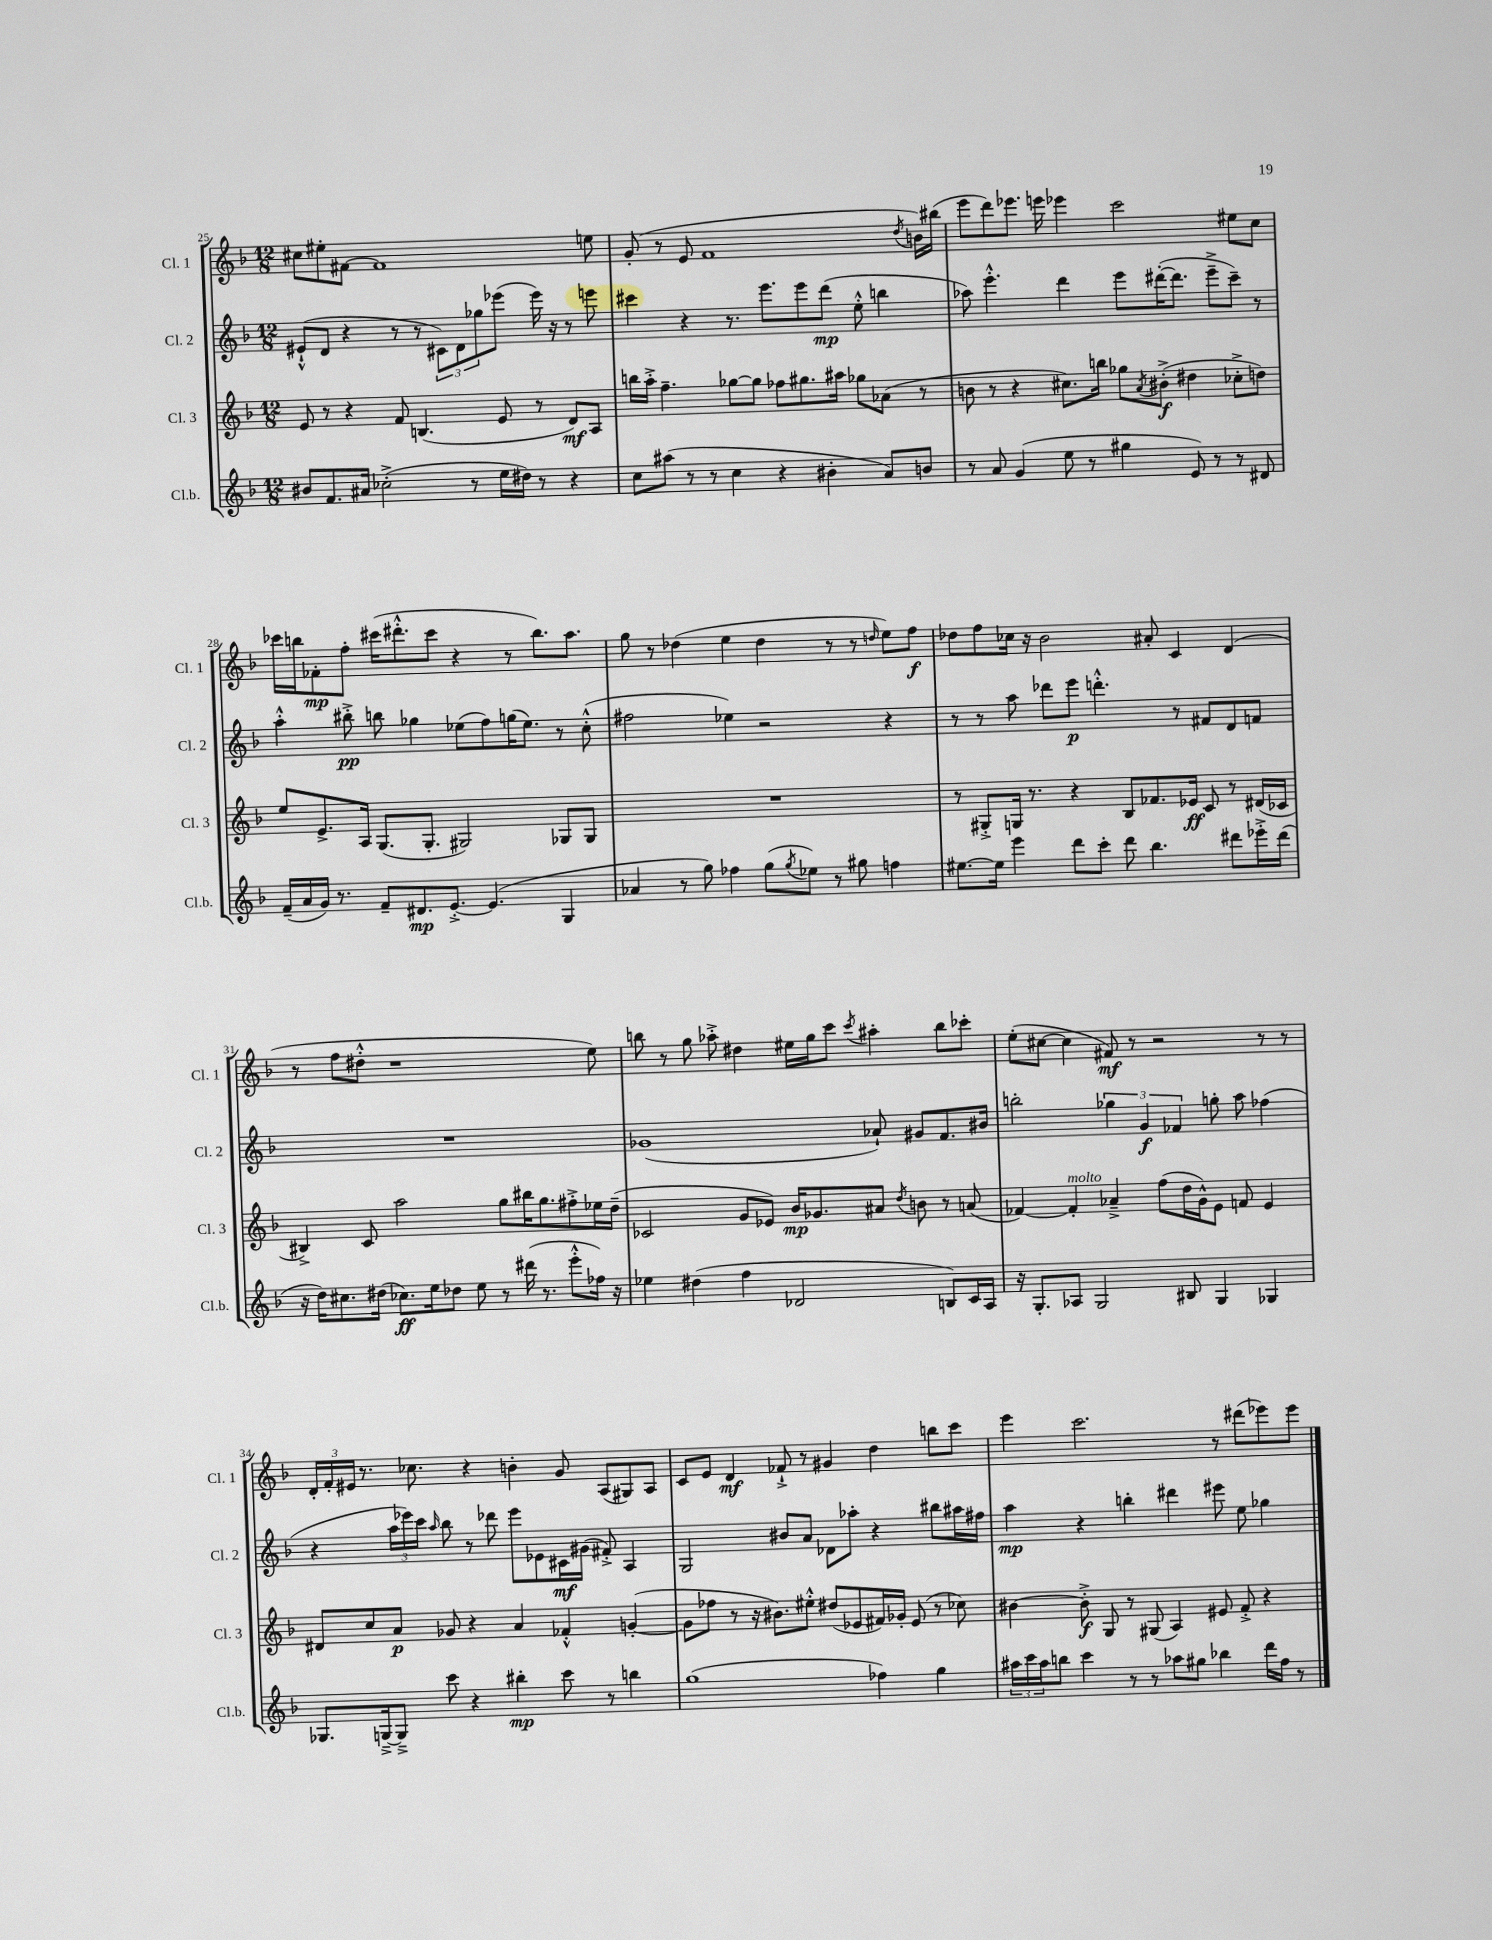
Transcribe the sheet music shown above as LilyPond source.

<<
\new StaffGroup <<
\new Staff = "s0" \with { instrumentName = "Cl. 1" shortInstrumentName = "Cl. 1" } {
    \clef treble \key f \major \numericTimeSignature \time 12/8
    cis''8 eis''8-. fis'8~ fis'1 e''8 |
    g'8-.( r8 e'8 f'1 \acciaccatura { d''8 } b'16) bis''16( |
    e'''8 d'''8) ees'''8. e'''16 ees'''4 c'''2 eis''8 c''8 |
    ces'''16 b''16 fes'8-.\mp f''8-. cis'''16( dis'''8.-.-^ cis'''8 r4 r8 b''8.) a''8. |
    g''8 r8 des''4( e''4 des''4 r8 r8 \grace { d''16 } e''8) f''8\f |
    des''8 f''8 ces''16 r16 bes'2 ais'8-. c'4 d'4( |
    r8 f''8 dis''8-.-^ r1 e''8) |
    b''8 r8 g''8 aes''8-.-> dis''4 eis''16 g''16 c'''8 \acciaccatura { c'''8 } ais''4-. b''8 ces'''8-. |
    e''8-.( cis''8~ cis''4 fis'8\mf) r8 r2 r8 r8 |
    \tuplet 3/2 { d'16-. f'16-. eis'16 } r8. ces''8. r4 b'4-. g'8 a8( gis8) a8 |
    c'8 e'8 d'4\mf fes'8-!-> r8 gis'4 d''4 b''8 c'''8 |
    e'''4 c'''2. r8 dis'''8( ees'''8) ees'''8 \bar "|." |
}
\new Staff = "s1" \with { instrumentName = "Cl. 2" shortInstrumentName = "Cl. 2" } {
    \clef treble \key f \major \numericTimeSignature \time 12/8
    eis'8-!-^( d'8 r4 r8 r8 \tuplet 3/2 { cis'8) d'8 ges''8 } ees'''8( ees'''16) r16 r8 e'''8 |
    cis'''4 r4 r8. e'''8. e'''8 d'''8\mp( e''8-.-^ b''4 |
    aes''8) e'''4.-.-^ d'''4 e'''8 dis'''16~-.( dis'''8. e'''8---> c'''8--) r8 |
    a''4-.-^ bis''8-.->\pp b''8 ges''4 ees''8( f''8) g''16( ees''8.) r8 c''8-.-^( |
    fis''2 ees''4) r2 r4 |
    r8 r8 a''8 des'''8 e'''8\p d'''4.-.-^ r8 fis'8 d'8 f'8 |
    R1. |
    ges'1( aes'8-!) gis'8 f'8. bis'16 |
    b''2-. \tuplet 3/2 { ges''4 g'4\f fes'4 } g''8-. a''8 fes''4( |
    r4 \tuplet 3/2 { a''16 ees'''16) c'''16 } \grace { a''16 } bes''8 r8 des'''8 ees'''8 ees'8 cis'16\mf gis'16( fis'8-.->) a4 |
    g2 bis'8 a'8 des'8 aes''8-. r4 bis''8 ais''16 fis''16 |
    a''4\mp r4 b''4-. dis'''4 eis'''8 e''8 ges''4 \bar "|." |
}
\new Staff = "s2" \with { instrumentName = "Cl. 3" shortInstrumentName = "Cl. 3" } {
    \clef treble \key f \major \numericTimeSignature \time 12/8
    e'8 r8 r4 f'8 b4.( e'8 r8 d'8\mf) a8 |
    b''16 a''16-.-> f''4.-- ges''8~ ges''8 fes''8 gis''8. ais''16 ges''8 aes'8( r8 |
    b'8 r8 r4 cis''8.) b''16 ges''8 \acciaccatura { a'8 } bis'8-.->\f( dis''4 ces''8-.-> d''8) |
    e''8 e'8.-> a16 g8.( g8.-. gis2) ges8 ges8 |
    R1. |
    r8 gis8-.-> g16 r8. r4 bes8 fes'8. ees'16\ff c'8 r8 dis'16( ces'16 |
    bis4->) c'8 a''2 g''8 bis''16 g''8. fis''8-.-> ees''16 d''16--( |
    ces'2 g'8 ees'8) bes'16\mp ges'8. ais'8 \acciaccatura { d''8 } b'8 r8 a'8( |
    fes'4~) fes'4-.^\markup { \italic "molto" } aes'4---> f''8( d''16 g'16-^) e'8 f'8 e'4 |
    dis'8 c''8 a'8\p ges'8 r4 a'4 fes'4-.-^ g'4~-.( |
    g'8 fes''8 r8 r16 bis'8.) eis''8-.-^ dis''8( ees'8 fis'16) ges'16-. ees'8( r8 ces''8) |
    bis'4~ bis'8-.->\f g8 r8 gis8( a4) eis'8 f'8-.-> r4 \bar "|." |
}
\new Staff = "s3" \with { instrumentName = "Cl.b." shortInstrumentName = "Cl.b." } {
    \clef treble \key f \major \numericTimeSignature \time 12/8
    bis'8 f'8. ais'16 ces''2-.->( r8 e''16 dis''16) r8 r4 |
    c''8 ais''8( r8 r8 c''4 r4 bis'4-. a'8) b'8 |
    r8 a'8 g'4( e''8 r8 gis''4 e'8) r8 r8 dis'8 |
    f'16--( a'16 g'16) r8. f'8-- dis'8.\mp e'8.~-.-> e'4.( g4 |
    aes'4 r8 g''8) fes''4 g''8( \acciaccatura { g''8 } ees''8) r8 gis''8 f''4 |
    eis''8.~ eis''16 e'''4 d'''8 c'''8-. d'''8 bes''4. dis'''8 ees'''16-.-> dis'''16( |
    r16 d''16) cis''8. dis''16( ces''8.\ff) e''16 des''8 e''8 r8 dis'''16( r8. e'''8-.-^ fes''16) r16 |
    ees''4 dis''4( f''4 des'2 b8) c'16 a16 |
    r16 g8.-. aes8 g2 bis8 g4 ges4 |
    ges8. g16~---> g8---> c'''8 r4 bis''4-.\mp c'''8 r8 b''4 |
    g''1( fes''4) g''4 |
    \tuplet 3/2 { ais''16 c'''16 ais''16 } b''8 c'''4 r8 r8 aes''8 gis''8 bes''4 d'''16 f''16 r8 \bar "|." |
}
>>
>>
\layout { \context { \Score currentBarNumber = #25 } }
